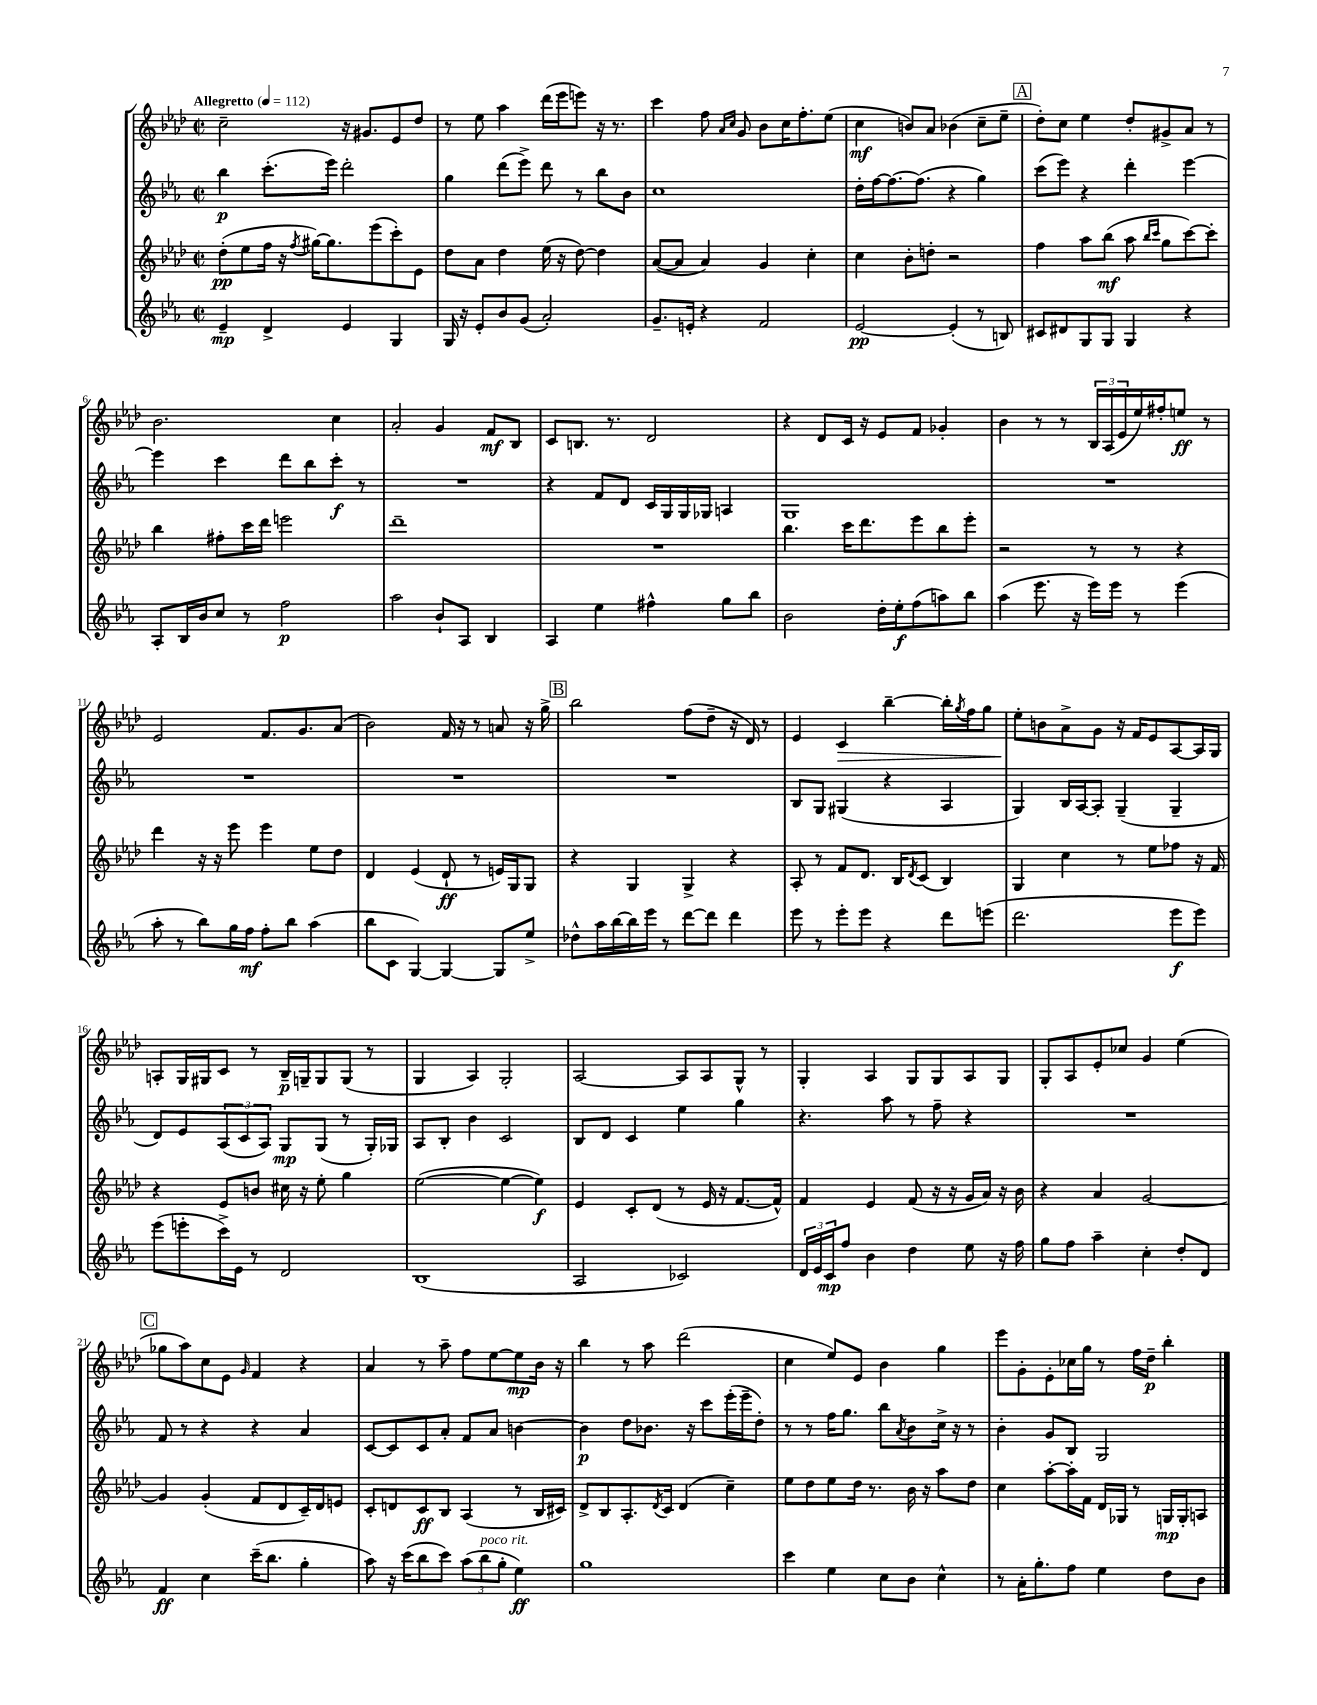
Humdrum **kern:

**kern	**kern	**kern	**kern
*staff4	*staff3	*staff2	*staff1
*clefG2	*clefG2	*clefG2	*clefG2
*k[b-e-a-]	*k[b-e-a-d-]	*k[b-e-a-]	*k[b-e-a-d-]
*M2/2	*M2/2	*M2/2	*M2/2
*met(c|)	*met(c|)	*met(c|)	*met(c|)
*MM112	*MM112	*MM112	*MM112
4e-~/	(8dd-'\L	4bb-\	2cc~\
.	8ee-\	.	.
4d^/	16ff\Jk	(8.ccc'\L	.
.	16r	.	.
.	8qff/	.	.
.	[16gg#\LK)	.	.
.	8.gg#\]	16eee-\Jk)	.
4e-/	.	2ddd'\	16r
.	.	.	8.g#/L
.	(8eee-\	.	.
4G/	8ccc'\)	.	8e-/
.	8e-\J	.	8dd-/J
=	=	=	=
16G/	8dd-\L	4gg\	8r
16r	.	.	.
8e-'/L	8a-\J	.	8ee-\
8b-/	4dd-\	(8ddd\L	4aa-\
(8g/J	.	8eee-^\J)	.
2a-'/)	(16ee-\	8ddd\	(16ddd-\LL
.	16r	.	16eee-\J
.	[8dd-\)	8r	8eee\J)
.	4dd-\]	8bb-\L	16r
.	.	.	8.r
.	.	8b-\J	.
=	=	=	=
8.g~/L	([8a-/L	1cc	4ccc\
.	8a-/]J	.	.
16e'/Jk	.	.	.
4r	4a-/)	.	8ff\
.	.	.	16qqa-/LL
.	.	.	16qqcc/JJ
.	.	.	8g/
2f/	4g/	.	8b-\L
.	.	.	16cc\K
.	.	.	8.ff'\
.	4cc'\	.	.
.	.	.	(8ee-\J
=	=	=	=
[2e-/	4cc\	16dd'\LL	4cc\
.	.	[16ff\J	.
.	.	8.ff\_	.
.	8b-'\L	.	8b/L)
.	.	(8.ff\]J	.
.	8dd'\J	.	8a-/J
(4e-'/]	2r	4r	(4b-\
8r	.	4gg\)	8cc~\L
8B/)	.	.	8ee-~\J
=	=	=	=
8c#/L	4ff\	(8ccc\L	8dd-'\L)
8d#/	.	8eee-\J)	8cc\J
8G/	8aa-\L	4r	4ee-\
8G/J	(8bb-\J	.	.
4G/	8aa-\	4ddd'\	8dd-'/L
.	16qqbb-/LL	.	.
.	16qqccc/JJ	.	.
.	8gg\L	.	8g#^/
4r	[8ccc\)	[4eee-\	8a-/J
.	8ccc'\]J	.	8r
=	=	=	=
8A-'/L	4bb-\	4eee-\]	2.b-\
16B-/L	.	.	.
16b-/J	.	.	.
8cc/J	8ff#'\L	4ccc\	.
8r	16ccc\L	.	.
.	16ddd-\JJ	.	.
2ff\	2eee\	8ddd\L	.
.	.	8bb-\	.
.	.	8ccc'\J	4cc\
.	.	8r	.
=	=	=	=
2aa-\	1ddd-~	1r	2a-'/
8b-`/L	.	.	4g/
8A-/J	.	.	.
4B-/	.	.	8f/L
.	.	.	8B-/J
=	=	=	=
4A-/	1r	4r	8c/L
.	.	.	8.B/J
4ee-\	.	8f/L	.
.	.	.	8.r
.	.	8d/J	.
4ff#^^\	.	16c/LL	2d-/
.	.	16G/	.
.	.	16G/	.
.	.	16G-/JJ	.
8gg\L	.	4A/	.
8bb-\J	.	.	.
=	=	=	=
2b-\	4.bb-\	1G	4r
.	.	.	8d-/L
.	16ccc\LK	.	16c/Jk
.	8.ddd-\	.	16r
16dd'\LL	.	.	8e-/L
16ee-'\J	.	.	.
(8ff\	8eee-\	.	8f/J
8aa\)	8bb-\	.	4g-'/
8bb-\J	8eee-'\J	.	.
=	=	=	=
(4aa-\	2r	1r	4b-\
8.eee-\	.	.	8r
.	.	.	8r
16r	.	.	.
16eee-\LL)	8r	.	24B-/LL
.	.	.	(24A-/
16eee-\JJ	.	.	.
.	.	.	24e-/
8r	8r	.	16ee-/)
.	.	.	16ff#'/J
(4eee-\	4r	.	8ee/J
.	.	.	8r
=	=	=	=
8aa-'\	4ddd-\	1r	2e-/
8r	.	.	.
8bb-\L)	16r	.	.
.	16r	.	.
16gg\L	8eee-\	.	.
16ff\JJ	.	.	.
8ff'\L	4eee-\	.	8.f/L
8bb-\J	.	.	.
.	.	.	8.g/
(4aa-\	8ee-\L	.	.
.	8dd-\J	.	(8a-/J
=	=	=	=
8bb-\L	4d-/	1r	2b-\)
8c\J	.	.	.
[4G/)	(4e-/	.	.
4G/_	8d-`/	.	16f/
.	.	.	16r
.	8r	.	8r
8G/]L	16e/LL)	.	8a/
.	16G/J	.	.
8ee-^/J	8G/J	.	16r
.	.	.	16gg^\
=	=	=	=
8dd-^^\L	4r	1r	2bb-\
16aa-\L	.	.	.
[16bb-\	.	.	.
16bb-\]	4G/	.	.
16eee-\JJ	.	.	.
8r	.	.	.
[8ddd\L	4G^/	.	(8ff\L
8ddd\]J	.	.	8dd-~\J
4ddd\	4r	.	16r
.	.	.	16d-/)
.	.	.	8r
=	=	=	=
8eee-\	8A-'/	8B-/L	4e-/
8r	8r	8G/J	.
8eee-'\L	8f/L	(4G#/	4c/
8eee-\J	8.d-/J	.	.
4r	.	4r	[4bb-~\
.	16B-/LK	.	.
.	8qd-/	.	.
.	(8c/J	.	.
8ddd\L	4B-/)	4A-/	16bb-'\]LL
.	.	.	8qgg/
.	.	.	16ff\J
(8eee\J	.	.	8gg\J
=	=	=	=
2.ddd\	4G/	4G/)	8ee-'\L
.	.	.	8b\
.	4cc\	16B-/LL	8a-^\
.	.	[16A-/J	.
.	.	8A-'/]J	8g\J
.	8r	(4G~/	16r
.	.	.	16f/LK
.	8ee-\L	.	8e-/
8eee-\L	8ff-\J	4G~/	[8A-/
8eee-\J)	16r	.	16A-/]L
.	16f/	.	16G/JJ
=	=	=	=
(8eee-\L	4r	8d/L)	8A'/L
8eee'\	.	8e-/	16G/L
.	.	.	16G#/J
16ccc^\L)	8e-/L	(12A-/	8c/J
16e-\JJ	.	.	.
.	.	12c/	.
8r	8b/J	.	8r
.	.	12A-/J)	.
2d/	16cc#\	8G/L	16B-~/LL
.	16r	.	16G~/J
.	8ee-'\	(8G/J	8G/
.	4gg\	8r	(8G/J
.	.	16G'/LL)	8r
.	.	16G-/JJ	.
=	=	=	=
(1B-	([2ee-\	8A-/L	4G/
.	.	8B-'/J	.
.	.	4b-\	4A-/)
.	4ee-\_	2c/	2G'/
.	4ee-\])	.	.
=	=	=	=
2A-/	4e-/	8B-/L	[2A-/
.	.	8d/J	.
.	8c'/L	4c/	.
.	(8d-/J	.	.
2c-/)	8r	4ee-\	8A-/]L
.	16e-/	.	8A-/
.	16r	.	.
.	[8.f/L	4gg\	8G^^/J
.	.	.	8r
.	16f^^/]Jk)	.	.
=	=	=	=
24d/LL	4f/	4.r	4G'/
24e-/	.	.	.
24c/J	.	.	.
8ff/J	.	.	.
4b-\	4e-/	.	4A-/
.	.	8aa-\	.
4dd\	(8f/	8r	8G/L
.	16r	8ff~\	8G/
.	16r	.	.
8ee-\	16g/LL	4r	8A-/
.	16a-/JJ)	.	.
16r	16r	.	8G/J
16ff\	16b-\	.	.
=	=	=	=
8gg\L	4r	1r	8G'/L
8ff\J	.	.	8A-/
4aa-~\	4a-/	.	8e-'/
.	.	.	8cc-/J
4cc'\	[2g/	.	4g/
8dd'/L	.	.	(4ee-\
8d/J	.	.	.
=	=	=	=
4f/	4g/]	8f/	8gg-\L
.	.	8r	8aa-\)
4cc\	(4g'/	4r	8cc\
.	.	.	8e-\J
.	.	.	16qqg/
(16ccc~\LK	8f/L	4r	4f/
8.bb-\J	.	.	.
.	8d-/	.	.
4gg'\	16c~/L)	4a-/	4r
.	16d-/J	.	.
.	8e/J	.	.
=	=	=	=
8aa-\)	8c'/L	[8c/L	4a-/
16r	8d/	8c/]	.
(16ccc\LK	.	.	.
8bb-\	8c/	8c/	8r
8ccc\J)	8B-/J	8a-'/J	8aa-~\
(12aa-\L	(4A-/	8f/L	8ff\L
12bb-\	.	.	.
.	.	8a-/J	[8ee-\
12gg'\J	.	.	.
4ee-\)	8r	[4b\	8ee-\]
.	16B-/LL	.	16b-\Jk
.	16c#/JJ)	.	16r
=	=	=	=
1gg	8d-^/L	4b\]	4bb-\
.	8B-/	.	.
.	8.A-'/	8dd\L	8r
.	.	8.b-\J	8aa-\
.	8qd-/	.	.
.	16c/Jk	.	.
.	(4d-/	.	(2ddd-\
.	.	16r	.
.	.	8ccc\L	.
.	4cc~\)	(16eee-'\L	.
.	.	16eee-~\J	.
.	.	8dd'\J)	.
=	=	=	=
4ccc\	8ee-\L	8r	4cc\
.	8dd-\	8r	.
4ee-\	8ee-\	16ff\LK	8ee-/L)
.	.	8.gg\J	.
.	16dd-\Jk	.	8e-/J
.	8.r	.	.
8cc\L	.	8bb-\L	4b-\
.	.	8qa-/	.
8b-\J	16b-\	8b-\	.
.	16r	.	.
4cc^^\	8aa-\L	16cc^\Jk	4gg\
.	.	16r	.
.	8dd-\J	8r	.
=	=	=	=
8r	4cc\	4b-'\	8eee-\L
16a-'\LK	.	.	8g'\
8.gg'\	.	.	.
.	[8aa-'\L	8g/L	8e-'\
8ff\J	16aa-'\]L	8B-/J	16cc-\L
.	16f\JJ	.	16gg\JJ
4ee-\	16d-/LL	2G/	8r
.	16G-/JJ	.	.
.	8r	.	16ff\LL
.	.	.	16dd-~\JJ
8dd\L	16G/LL	.	4bb-'\
.	16G'/J	.	.
8b-\J	8A/J	.	.
==	==	==	==
*-	*-	*-	*-
